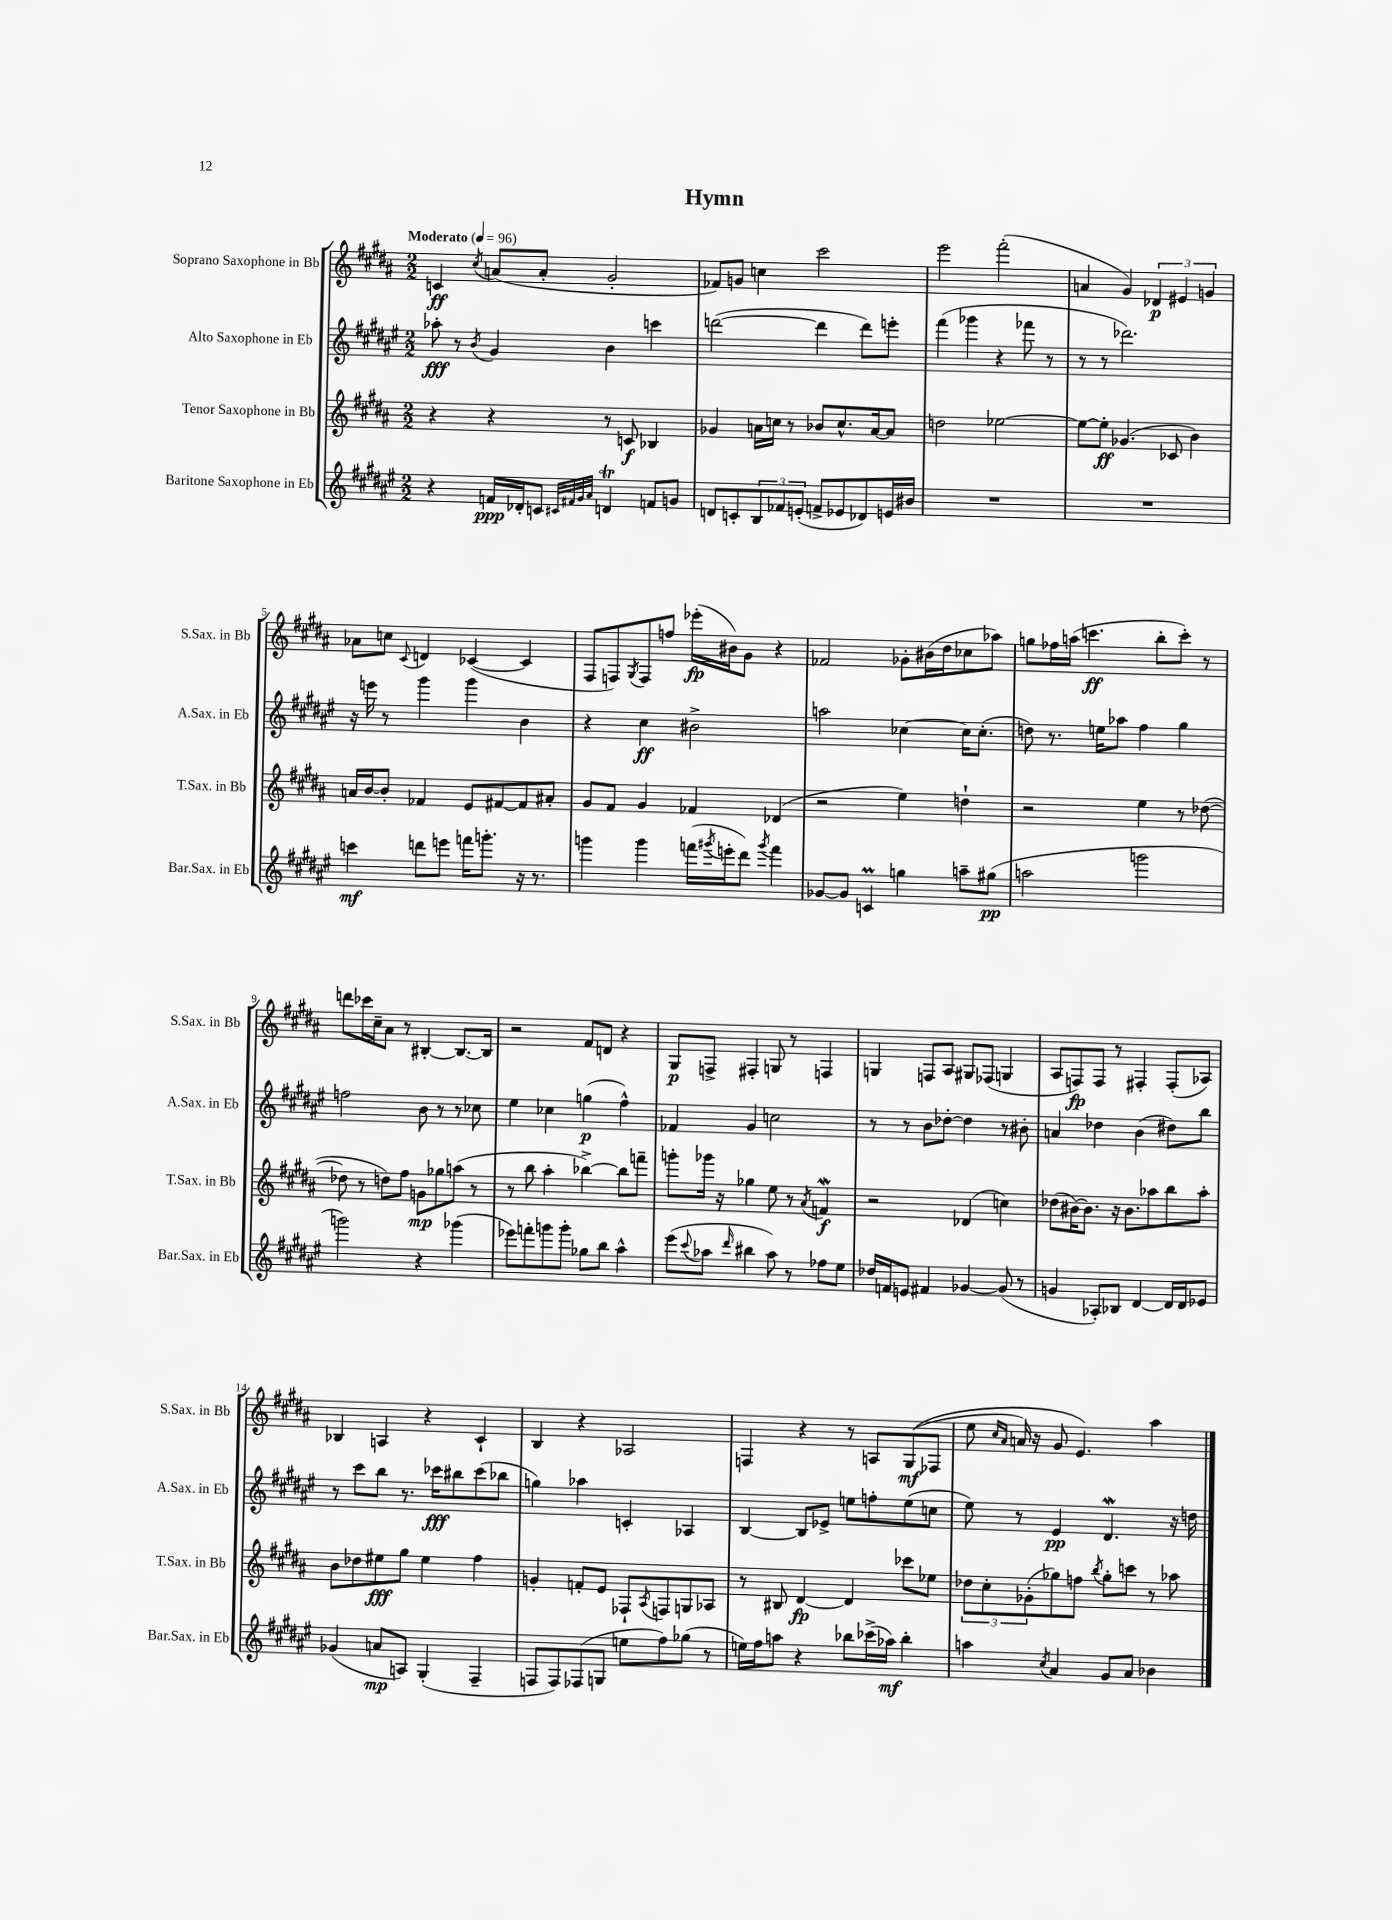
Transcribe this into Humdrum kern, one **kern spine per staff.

**kern	**kern	**kern	**kern
*staff4	*staff3	*staff2	*staff1
*clefG2	*clefG2	*clefG2	*clefG2
*k[f#c#g#d#a#e#]	*k[f#c#g#d#a#]	*k[f#c#g#d#a#e#]	*k[f#c#g#d#a#]
*M2/2	*M2/2	*M2/2	*M2/2
*MM96	*MM96	*MM96	*MM96
4r	4r	8aa-'\	4c/
.	.	8r	.
.	.	8qb/	8qcc#/
16f/LL	4r	4g#/	(8a/L
16d-'/J	.	.	.
8c/J	.	.	8a'/J
32qqc#/LLL	.	.	.
32qqf#/	.	.	.
32qqg#/	.	.	.
32qqa#/JJJ	.	.	.
4d/	8r	4b\	2g#'/
.	8c/	.	.
8f/L	4B-/	4ccc\	.
8g/J	.	.	.
=	=	=	=
8d/L	4g-/	([2ddd\	8f-/L)
8c'/	.	.	8g/J
12B/	16a\LL	.	4cc\
.	16cc\JJ	.	.
12f-/	.	.	.
.	8r	.	.
(12e'/J	.	.	.
8f^/L	8b-/L	4ddd\]	2ccc#\
8e-/	8.cc^^/	.	.
8d-/)	.	8ddd\L)	.
.	[16a/k	.	.
16e/L	8a/]J	8eee'\J	.
16b#/JJ	.	.	.
=	=	=	=
1r	2dd\	(4fff#\	2eee\
.	.	4ggg-\	.
.	[2ee-\	4r	(2fff#'\
.	.	8fff-\	.
.	.	8r	.
=	=	=	=
1r	8ee-\_L	8r	4a/
.	8ee-'\]J	8r	.
.	(4.g-/	2.ddd-\)	4g#/)
.	.	.	6d-/
.	8c-/	.	.
.	.	.	6e#/
.	4b\)	.	.
.	.	.	6g/
=	=	=	=
4ccc\	16a/LL	16r	8a-\L
.	[16b/J	16eee\	.
.	8b'/]J	8r	8cc\J
.	.	.	8qqc#/
8ddd\L	4f-/	4ggg#\	4d/
8eee\J	.	.	.
16fff\LK	8e/L	4ggg#\	([4c-/
8.ggg'\J	.	.	.
.	[8f#/	.	.
16r	8f#/]	4b\	4c-/]
8.r	.	.	.
.	8a#'/J	.	.
=	=	=	=
4ggg\	8g#/L	4r	8F#/L
.	8f#/J	.	8F/)
.	.	.	8qG#/
4ggg\	4g#/	4cc#\	8F/
.	.	.	8ff/J
(16fff\LL	4f-/	2b#^\	(16eee-'\LL
8qggg#/	.	.	.
16eee'\J	.	.	16b#\J)
8ddd#\J)	.	.	8g#\J
8qggg#/	.	.	.
4fff\	(4d-/	.	4r
=	=	=	=
[8g-/L	2r	2aa\	2f-/
8g-/]J	.	.	.
4c/	.	.	.
4gg\	4ee\)	[4cc-\	8g-'\L
.	.	.	(16b#\L
.	.	.	16dd#\J
8aa~\L	4dd`\	16cc-\]LK	8cc-\
.	.	(8.cc-'\J	.
(8gg#\J	.	.	8aa-\J)
=	=	=	=
2aa\	2r	8dd\)	8gg\L
.	.	8.r	16ff-\L
.	.	.	(16aa\JJ
.	.	.	4.ccc\
.	.	16ee\LK	.
.	.	8aa-\J	.
2ggg\	4ee\	4ff#\	.
.	.	.	8bb'\L
.	8r	4gg#\	8ccc'\J)
.	([8dd-\	.	8r
=	=	=	=
2ggg\)	8dd-\]	2ff\	8ddd\L
.	8r	.	16ccc-\L
.	.	.	16cc#~\J
.	8dd\L)	.	8a#\J
.	8ff#\J	.	8r
4r	8g\L	8b\	[4B#'/
.	8gg-\	8r	.
(4ggg-\	(8aa\J	8r	8.B#/_L
.	8r	8cc-\	.
.	.	.	16B#/]Jk
=	=	=	=
8eee-\L)	8r	4ee#\	2r
8fff'\	8bb\	.	.
8ggg\	4aa#'\	4cc-\	.
8ggg'\J	.	.	.
8gg-\L	[4bb-^\)	(4gg\	8f#/L
8bb\J	.	.	8d/J
4aa#^^\	8bb-\]L	4ff#^^\)	4r
.	8fff~\J	.	.
=	=	=	=
(8eee#\L	8ggg'\L	4f-/	8G#/L
8qqccc#/	.	.	.
8aa-\J	16ggg-\Jk	.	8F^/J
.	16r	.	.
16qqddd#/	.	.	.
4bb#\	4gg-\	4g#/	4F#'/
8aa-\)	8ee\	2cc\	8G/
8r	8r	.	8r
.	8qa#/	.	.
8ff-\L	4f/	.	4F/
8ee#\J	.	.	.
=	=	=	=
16dd-/LL	2r	8r	4G/
16f/J	.	.	.
8e/J	.	8r	.
4f#/	.	8b\L	8F/L
.	.	[8dd-'\J	8A#/J
[4g-/	(4d-/	4dd-\]	8G#/L
.	.	.	(8F-/J
(8g-/]	4cc\)	8r	4G/
8r	.	8b#'\	.
=	=	=	=
4g/	(8dd-\L	4a/	8A#/L
.	[16b#\K)	.	8F/)
.	8.b#\]J	.	.
8A-'/L)	.	4dd-\	8F/J
8B-/J	16r	.	8r
.	8.b#\L	.	.
[4d#/	.	(4b\	4F#'/
.	8aa-\	.	.
16d#/]LL	8bb\	8dd#\L)	(8F#'/L
16d#/J	.	.	.
8e-/J	8aa-'\J	8bb\J	8A-/J)
=	=	=	=
(4g-/	8b\L	8r	4B-/
.	8dd-\	8ccc#\L	.
8a/L	8ee#\	8bb\J	4A/
8A/J)	8gg#\J	8.r	.
(4G#'/	4ee#\	.	4r
.	.	16ccc-\LK	.
.	.	8bb#\	.
4F#~/	4ff#\	(8ccc-\	4c#`/
.	.	8bb-\J	.
=	=	=	=
8F/L	4g'/	4gg\)	4B/
8F/)	.	.	.
(8F-/	8f'/L	4aa-\	4r
8G/J	8e/J	.	.
8ee\L	8F-`/L	4c'/	2A-/
.	8qA#/	.	.
8ff#\)	8F/	.	.
(8gg-\J	8G/	4A-/	.
8r	8A-/J	.	.
=	=	=	=
16ee\LL)	8r	[4B/	4F/
16ff#\J	.	.	.
8aa\J	8B#/	.	.
4r	[4d#/	8B/]L	4r
.	.	8e-^/J	.
8bb-\L	4d#/]	8ee\L	8r
(16ccc-^\L	.	8ff'\	8A/L
16aa-\JJ)	.	.	.
4bb-'\	8ccc-\L	(8ee\	&((8G#/
.	8ee-\J	8cc\J	8F-/J
=	=	=	=
4aa\	12dd-\L	8ee#\)	8ee\
.	12cc#'\	.	.
.	.	.	16qqcc#/LL
.	.	.	16qqa#/JJ
.	.	8r	16a/)
.	(12g-'\	.	.
.	.	.	16r
8qcc#/	.	.	.
4a#/	8gg-\)	4e#/	8g#/
.	8ff\J	.	4.e/&)
.	8qbb/	.	.
8g#/L	8gg-'\L	4.d#/	.
8a#/J	8ccc\J	.	.
4b-\	8r	.	4aa#\
.	8aa-\	16r	.
.	.	16dd\	.
==	==	==	==
*-	*-	*-	*-
